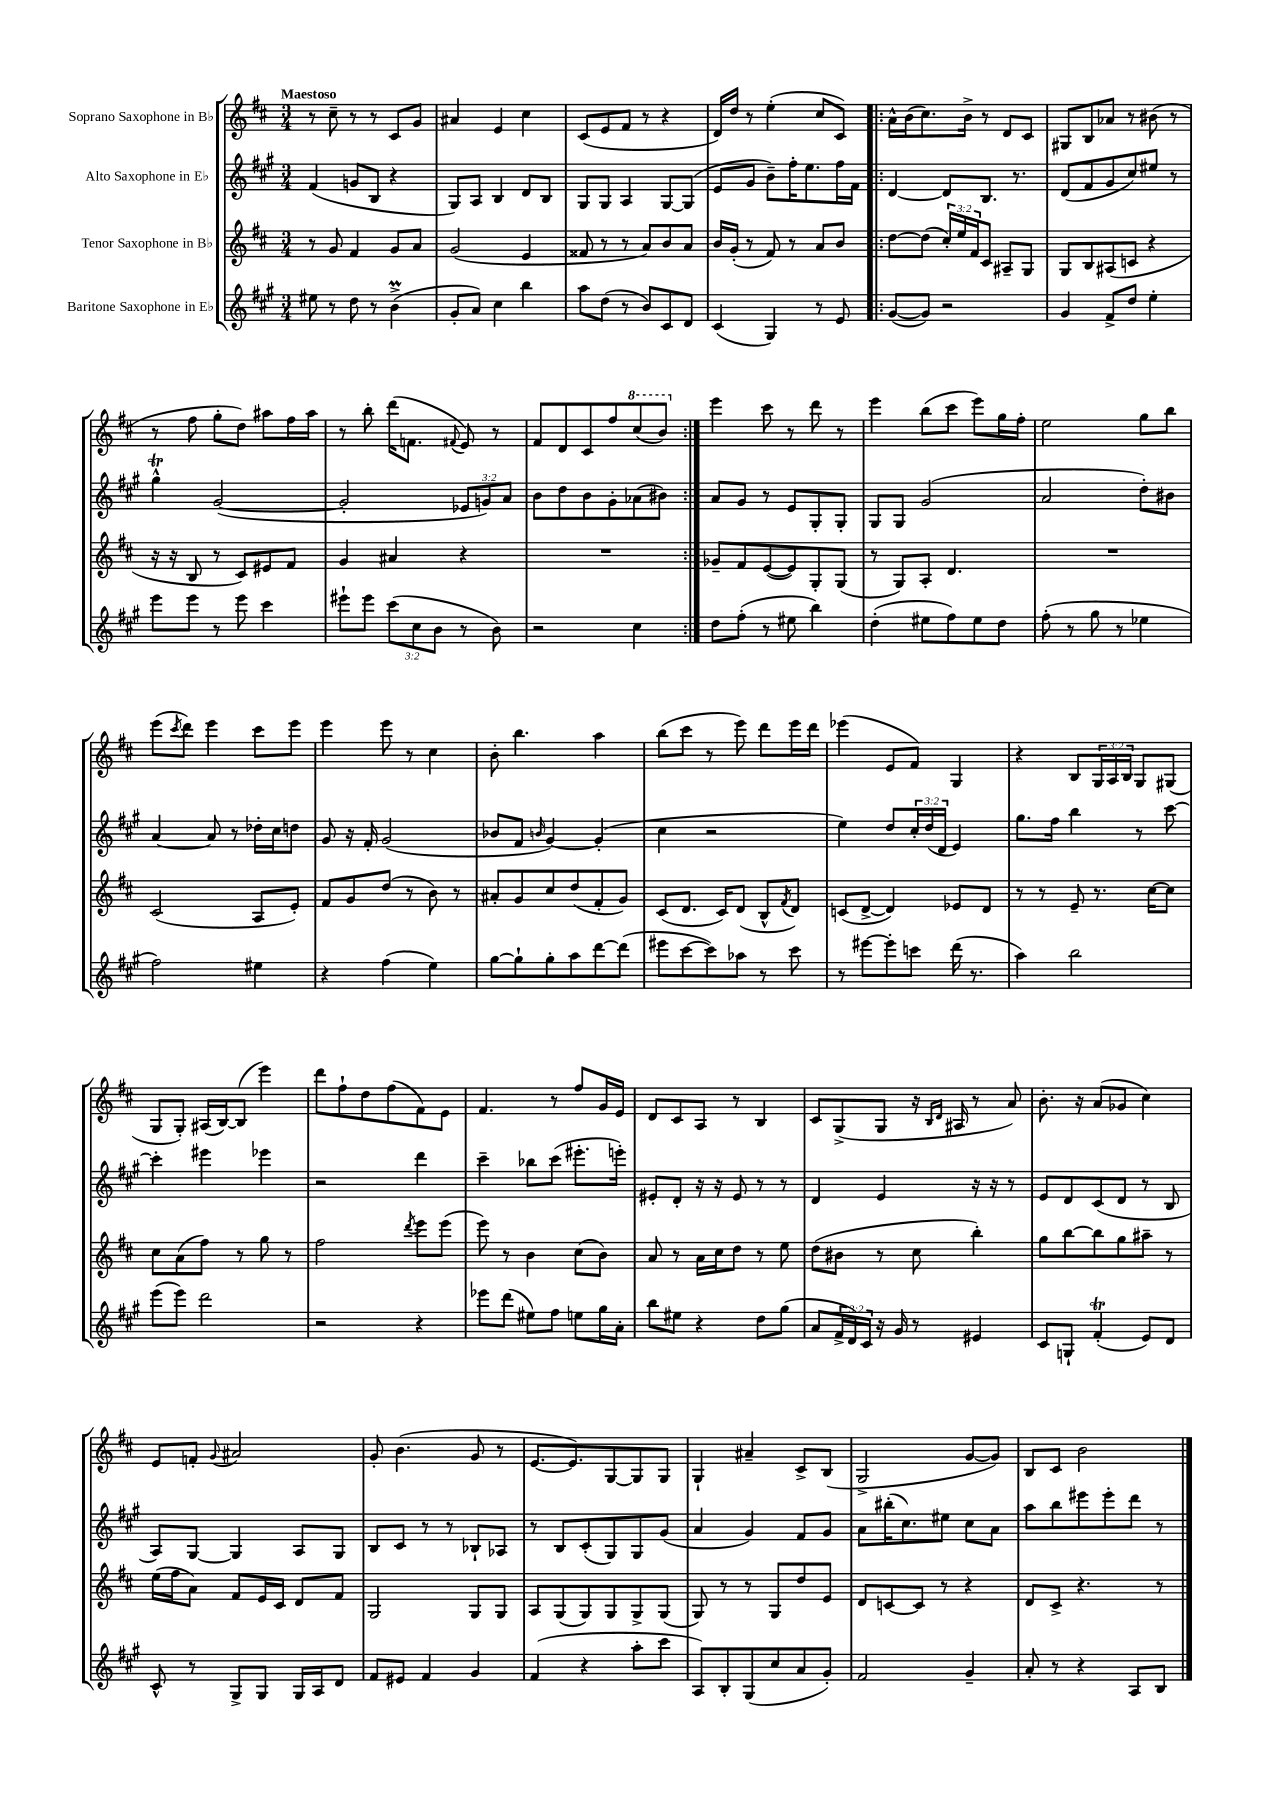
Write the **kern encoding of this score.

**kern	**kern	**kern	**kern
*staff4	*staff3	*staff2	*staff1
*clefG2	*clefG2	*clefG2	*clefG2
*k[f#c#g#]	*k[f#c#]	*k[f#c#g#]	*k[f#c#]
*M3/4	*M3/4	*M3/4	*M3/4
8ee#	8r	(4f#	8r
8r	8g	.	8cc#~
8dd	4f#	8g	8r
8r	.	8B	8r
(4b^	8g	4r	8c#
.	8a	.	8g
=	=	=	=
8g#'	(2g	8G#)	4a#
8a)	.	8A	.
4cc#	.	4B	4e
4bb	4e	8d	4cc#
.	.	8B	.
=	=	=	=
8aa	8f##	8G#	(8c#
(8dd	8r	8G#	8e
8r	8r	4A	8f#
8b)	8a)	.	8r
8c#	8b	[8G#	4r
8d	8a	(8G#]	.
=	=	=	=
(4c#	16b	8e	16d)
.	(16g'	.	16dd
.	8r	8g#	8r
4G#)	8f#)	8b~)	(4ee'
.	8r	16ff#'	.
.	.	8.ee	.
8r	8a	.	8cc#
8e	8b	16ff#	8c#)
.	.	16f#	.
=!|:	=!|:	=!|:	=!|:
([8g#	[8dd	[4d	16a^^
.	.	.	(16b
8g#])	(8dd]	.	8.cc#)
2r	24cc#')	8d]	.
.	24ee	.	.
.	.	.	16b^
.	24f#	.	.
.	8c#	8.B	8r
.	8A#~	.	8d
.	.	8.r	.
.	8G	.	8c#
=	=	=	=
4g#	8G	(8d	8G#
.	8B	8f#	8B
8f#^	(8A#	8g#	8a-
8dd	8c	8cc#)	8r
4ee'	4r	8ee#	(8b#
.	.	8r	8r
=	=	=	=
8eee	16r	4gg#^^	8r
.	16r	.	.
8eee	8B	.	8ff#
8r	8r	([2g#	8gg'
8eee	8c#)	.	8dd)
4ccc#	8e#	.	8aa#
.	8f#	.	16ff#
.	.	.	16aa#
=	=	=	=
8eee#`	4g	2g#']	8r
8eee#	.	.	8bb'
(12ccc#	4a#	.	(16ddd
.	.	.	8.f
12cc#	.	.	.
12b	.	.	.
.	.	.	8qqf#
8r	4r	12e-	8e)
.	.	12g)	.
8b)	.	.	8r
.	.	12a	.
=	=	=	=
2r	2.r	8b	8f#
.	.	8dd	8d
.	.	8b	8c#
.	.	8g#'	8ff#
4cc#	.	(8a-	(8ccc#
.	.	8b#)	8bb)
=:|!	=:|!	=:|!	=:|!
8dd	8g-~	8a	4eee
(8ff#'	8f#	8g#	.
8r	([8e	8r	8ccc#
8ee#	8e])	8e	8r
4bb)	8G'	8G#'	8ddd
.	(8G	8G#'	8r
=	=	=	=
(4dd'	8r	8G#	4eee
.	8G)	8G#	.
8ee#	8A'	(2g#	(8bb
8ff#)	4.d	.	8ccc#
8ee#	.	.	8eee)
8dd	.	.	16gg
.	.	.	16ff#'
=	=	=	=
(8ff#'	2.r	2a	2ee
8r	.	.	.
8gg#	.	.	.
8r	.	.	.
4ee-	.	8dd')	8gg
.	.	8b#	8bb
=	=	=	=
2ff#)	(2c#	[4a	(8eee
.	.	.	8qccc#
.	.	.	8ddd)
.	.	8a]	4eee
.	.	8r	.
4ee#	8A	16dd-'	8ccc#
.	.	16cc#	.
.	8e')	8dd	8eee
=	=	=	=
4r	8f#	8g#	4eee
.	8g	16r	.
.	.	16f#'	.
(4ff#	(8dd	(2g#	8eee
.	8r	.	8r
4ee)	8b)	.	4cc#
.	8r	.	.
=	=	=	=
[8gg#	8a#'	8b-	8b'
8gg#`]	8g	8f#	4.bb
.	.	16qqb	.
8gg#'	8cc#	[4g#)	.
8aa	(8dd	.	.
[8ddd	8f#'	(4g#']	4aa
(8ddd]	8g)	.	.
=	=	=	=
8eee#	(8c#	4cc#	(8bb
[8ccc#	8.d	.	8ccc#
8ccc#])	.	2r	8r
.	16c#)	.	.
8aa-	(8d	.	8eee)
8r	8B^^	.	8ddd
.	8qf#	.	.
8ccc#	8d)	.	16eee
.	.	.	16ddd
=	=	=	=
8r	(8c	4ee)	(4eee-
[8eee#	[8d^	.	.
8eee#']	4d])	8dd	8e
8ccc	.	24cc#'	8f#)
.	.	(24dd	.
.	.	24d	.
(16ddd	8e-	4e)	4G
8.r	.	.	.
.	8d	.	.
=	=	=	=
4aa)	8r	8.gg#	4r
.	8r	.	.
.	.	16ff#	.
2bb	8e~	4bb	8B
.	8.r	.	24G
.	.	.	24A
.	.	.	24B
.	.	8r	8G
.	[16cc#	.	.
.	8cc#]	[8ccc#	(8G#
=	=	=	=
(8eee	8cc#	4ccc#']	8G
8eee)	(8a	.	8G')
2ddd	8ff#)	4eee#	(16A#
.	.	.	[16B)
.	8r	.	(8B]
.	8gg	4eee-	4eee)
.	8r	.	.
=	=	=	=
2r	2ff#	2r	8ddd
.	.	.	8ff#`
.	.	.	8dd
.	.	.	(8ff#
.	8qddd	.	.
4r	8eee	4ddd	8f#)
.	(8eee	.	8e
=	=	=	=
8eee-	8eee)	4ccc#~	4.f#
(8ddd	8r	.	.
8ee#)	4b	8bb-	.
8ff#	.	(8ccc#	8r
8ee	(8cc#	8.eee#'	8ff#
16gg#	8b)	.	16g
16a'	.	16eee')	16e
=	=	=	=
8bb	8a	8e#'	8d
8ee#	8r	8d'	8c#
4r	16a	16r	8A
.	16cc#	16r	.
.	8dd	8e#	8r
8dd	8r	8r	4B
(8gg#	8ee	8r	.
=	=	=	=
8a	(8dd	4d	8c#
24f#^	8b#	.	(8G^
24d)	.	.	.
24c#	.	.	.
16r	8r	4e	8G
16g#	.	.	.
8r	8cc#	.	16r
.	.	.	16qqB
.	.	.	16qqd
.	.	.	16A#
4e#	4bb')	16r	8r
.	.	16r	.
.	.	8r	8a)
=	=	=	=
8c#	8gg	8e	8.b'
8G`	[8bb	8d	.
.	.	.	16r
(4f#'	8bb]	(8c#	(8a
.	8gg	8d	8g-
8e)	8aa#~	8r	4cc#)
8d	8r	8B	.
=	=	=	=
8c#^^	(16ee	8A)	8e
.	16ff#	.	.
8r	8a)	[8G#	8f'
.	.	.	8qqg
8G#^	8f#	4G#]	2a#
8G#	16e	.	.
.	16c#	.	.
16G#	8d	8A	.
16A	.	.	.
8d	8f#	8G#	.
=	=	=	=
8f#	2G	8B	8g'
8e#	.	8c#	(4.b
4f#	.	8r	.
.	.	8r	.
4g#	8G	8B-`	8g
.	8G	8A-	8r
=	=	=	=
(4f#	8A	8r	[8.e
.	(8G	8B	.
.	.	.	8.e])
4r	8G)	(8c#'	.
.	8G	8G#)	[8G
8aa'	8G^	8G#	8G]
8ccc#	(8G	(8g#	8G
=	=	=	=
8A)	8G)	4a	4G`
8B'	8r	.	.
(8G#	8r	4g#)	4a#~
8cc#	8G	.	.
8a	8dd	8f#	8c#^
8g#')	8e	8g#	(8B
=	=	=	=
2f#	8d	8a	2G^
.	[8c	(16bb#'	.
.	.	8.cc#)	.
.	8c]	.	.
.	8r	8ee#	.
4g#~	4r	8cc#	[8g
.	.	8a	8g])
=	=	=	=
8a'	8d	8aa	8B
8r	8c#^	8bb	8c#
4r	4.r	8eee#	2b
.	.	8eee#'	.
8A	.	8ddd	.
8B	8r	8r	.
==	==	==	==
*-	*-	*-	*-
